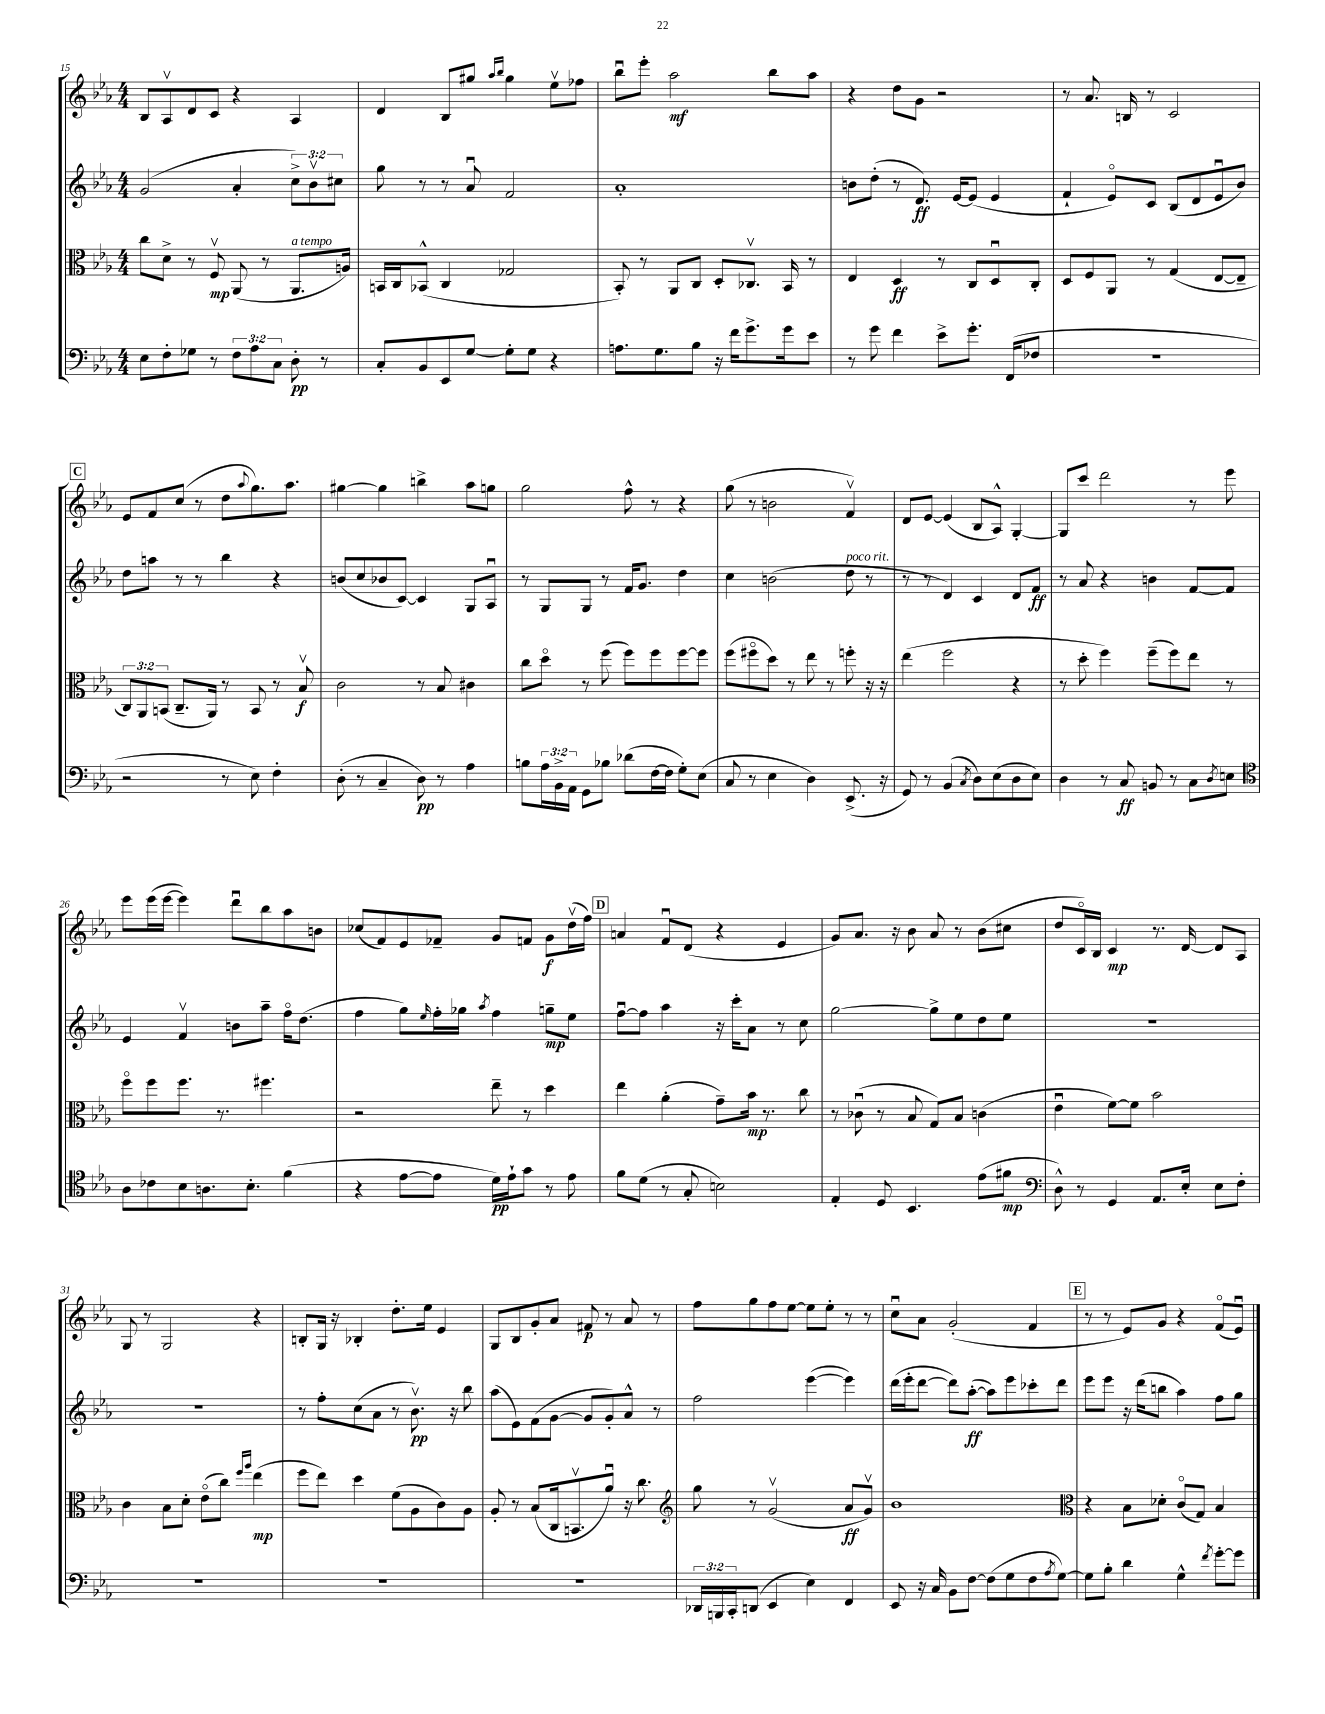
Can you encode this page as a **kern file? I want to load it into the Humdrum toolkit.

**kern	**kern	**kern	**kern
*staff4	*staff3	*staff2	*staff1
*clefF4	*clefC3	*clefG2	*clefG2
*k[b-e-a-]	*k[b-e-a-]	*k[b-e-a-]	*k[b-e-a-]
*M4/4	*M4/4	*M4/4	*M4/4
8E-	8cc	(2g	8B-
8F'	8d^	.	8A-v
8G-	8r	.	8d
8r	8Fv	.	8c
12F	(8AA-	4a-'	4r
12A-	.	.	.
.	8r	.	.
12C	.	.	.
8D'	8.AA-	12cc^)	4A-
.	.	12b-v	.
8r	.	.	.
.	.	12cc#	.
.	16A)	.	.
=	=	=	=
8C'	16BB	8gg	4d
.	16C	.	.
8BB-	(8BB-^^	8r	.
8EE-	4C	8r	8B-
[8G	.	8a-u	8gg#
.	.	.	16qqaa-
.	.	.	16qqbb-
8G']	2G-	2f	4gg#
8G	.	.	.
4r	.	.	8ee-v
.	.	.	8ff-
=	=	=	=
8.A	8BB-')	1a-'	8bb-u
.	8r	.	8eee-'
8.G	.	.	.
.	8AA-	.	2aa-
8B-	8C	.	.
16r	8D'	.	.
16f	.	.	.
8.g^	8.C-v	.	.
.	.	.	8bb-
16g	16BB-	.	.
8e-	8r	.	8aa-
=	=	=	=
8r	4E-	8b	4r
8g	.	(8dd'	.
4f	4D	8r	8dd
.	.	8.d)	8g
8e-^	8r	.	2r
.	.	[16e-	.
8.g'	8C	(8e-]	.
.	8Du	4e-	.
(16FF	.	.	.
8F-	8C'	.	.
=	=	=	=
1r	8D	4f`	8r
.	8F	.	8.a-
.	8AA-	8e-o)	.
.	.	.	16B
.	8r	8c	8r
.	(4G	(8B-	2c
.	.	8d	.
.	[8E-	8e-u	.
.	8E-~]	8b-)	.
=	=	=	=
2r	12C)	8dd	8e-
.	12AA-	.	.
.	.	8aa	8f
.	(12BB	.	.
.	8.C~	8r	(8cc
.	.	8r	8r
.	16AA-)	.	.
8r	8r	4bb-	8dd
.	.	.	8qqaa-
8E-)	8BB	.	8.gg)
4F'	8r	4r	.
.	.	.	8.aa-
.	8B-v	.	.
=	=	=	=
(8D'	2c	(8b	[4gg#
8r	.	8cc	.
4C~	.	8b-	4gg#]
.	.	[8c)	.
8D)	8r	4c]	4bb^
8r	8B-	.	.
4A-	4c#	8G	8aa-
.	.	8A-u	8gg
=	=	=	=
8B	8cc	8r	2gg
24A-	8ddo	8G	.
24BB-^	.	.	.
24AA-	.	.	.
8GG	8r	8G	.
8B-	(8ff	8r	.
(8d-	8ff)	16f	8ff^^
.	.	8.g	.
[16F	8ff	.	8r
16F]	.	.	.
8G')	[8ff	4dd	4r
(8E-	8ff]	.	.
=	=	=	=
8C	(8ff	4cc	(8gg
8r	8ff#o	.	8r
4E-	8dd)	(2b	2b
.	8r	.	.
4D)	8ee-	.	.
.	8r	.	.
(8.EE-^	8ff'	8dd	4fv)
.	16r	8r	.
16r	16r	.	.
=	=	=	=
8GG)	(4ee-	8r	8d
8r	.	8r	[8e-
(4BB-	2ff	4d)	(4e-]
8qC	.	.	.
8D)	.	4c	8B-
(8E-	.	.	8A-^^)
8D	4r	8d	[4G'
8E-)	.	8f	.
=	=	=	=
4D	8r	8r	8G]
.	8dd'	8a-	8ccc
8r	4ff)	4r	2ddd
8C	.	.	.
8BB	(8ff~	4b	.
8r	8ff)	.	.
8C	8ee-	[8f	8r
8qD	.	.	.
8E	8r	8f]	8eee-
=	=	=	=
*clefC4	*	*	*
8A-	8ffo	4e-	8eee-
8c-	8ff	.	(16eee-
.	.	.	[16eee-
8B-	8.ff	4fv	4eee-])
8.A	.	.	.
.	8.r	.	.
.	.	8b	8dddu
8.B-'	.	.	.
.	4.ff#	8aa-~	8bb-
(4f	.	16ffo	8aa-
.	.	(8.dd	.
.	.	.	8b
=	=	=	=
4r	2r	4ff	(8cc-
.	.	.	8f)
[8e-	.	8gg)	8e-
.	.	16qqee-	.
8e-]	.	16ff'	8f-~
.	.	16gg-	.
.	.	8qaa-	.
16d)	8ee-~	4ff	8g
16e-`	.	.	.
8g	8r	.	8f
8r	4dd	8gg~	8g
8e-	.	8ee-	(16ddv
.	.	.	16ff)
=	=	=	=
8f	4ee-	[8ffu	4a
(8d	.	8ff]	.
8r	(4a-'	4aa-	8fu
8G'	.	.	(8d
2B)	8g~)	16r	4r
.	.	16ccc'	.
.	16b-	8a-	.
.	8.r	.	.
.	.	8r	4e-
.	8cc	8cc	.
=	=	=	=
4E-'	8r	[2gg	8g)
.	(8c-u	.	8.a-
8D	8r	.	.
.	.	.	16r
4.BB-	8B-	.	8b-
.	8G)	8gg^]	8a-
.	8B-	8ee-	8r
(8e-	(4c	8dd	(8b-
8f#	.	8ee-	8cc#
=	=	=	=
*clefF4	*	*	*
8D^^)	4e-u	1r	8dd
8r	.	.	16co)
.	.	.	16B-
4GG	[8f)	.	4c
.	8f]	.	.
8.AA-	2b-	.	8.r
16E-'	.	.	[16d
8E-	.	.	8d]
8F'	.	.	8A-
=	=	=	=
1r	4c	1r	8G
.	.	.	8r
.	8B-	.	2G
.	8d'	.	.
.	(8e-o	.	.
.	8cc)	.	.
.	16qqff	.	.
.	16qqaa-	.	.
.	(4ee-	.	4r
=	=	=	=
1r	8ff	8r	8B'
.	8ee-)	8ff'	16G
.	.	.	16r
.	4dd	(8cc	4B-'
.	.	8a-	.
.	(8f	8r	8.dd'
.	8A-	8.b-v)	.
.	.	.	16ee-
.	8c)	.	4e-
.	.	16r	.
.	8A-	8bb-	.
=	=	=	=
1r	8A-'	(8aa-	8G
.	8r	8e-)	8B-
.	(8B-	(8f	8g'
.	16C	[8g	8a-
.	8.BBv	.	.
.	.	8g]	8f#
.	8a-u)	8g')	8r
.	16r	8a-^^	8a-
.	8.cc	.	.
.	.	8r	8r
=	=	=	=
*	*clefG2	*	*
24DD-	8gg	2ff	8ff
24BBB	.	.	.
24CC'	.	.	.
(8DD	8r	.	8gg
4EE-	(2gv	.	8ff
.	.	.	[8ee-
4E-)	.	([4eee-	8ee-]
.	.	.	8ee-'
4FF	8a-	4eee-])	8r
.	8gv)	.	8r
=	=	=	=
8EE-	1b-	(16ddd	8ccu
.	.	16eee-'	.
16r	.	[8ddd	8a-
16C	.	.	.
8BB-	.	8ddd])	(2g'
[8F	.	([8aa-'	.
(8F]	.	8aa-])	.
8G	.	8eee-	.
8F	.	8ccc-'	4f
8qA-	.	.	.
[8G)	.	8ddd	.
=	=	=	=
*	*clefC3	*	*
8G]	4r	8eee-	8r
8B-'	.	8eee-	8r
4d	8B-	16r	8e-)
.	.	(16ddd	.
.	8d-'	8bb	8g
4G^^	(8co	4aa-)	4r
.	8G)	.	.
8qf	.	.	.
[8g'	4B-	8ff	(8fo
8g]	.	8gg	8e-u)
==	==	==	==
*-	*-	*-	*-
